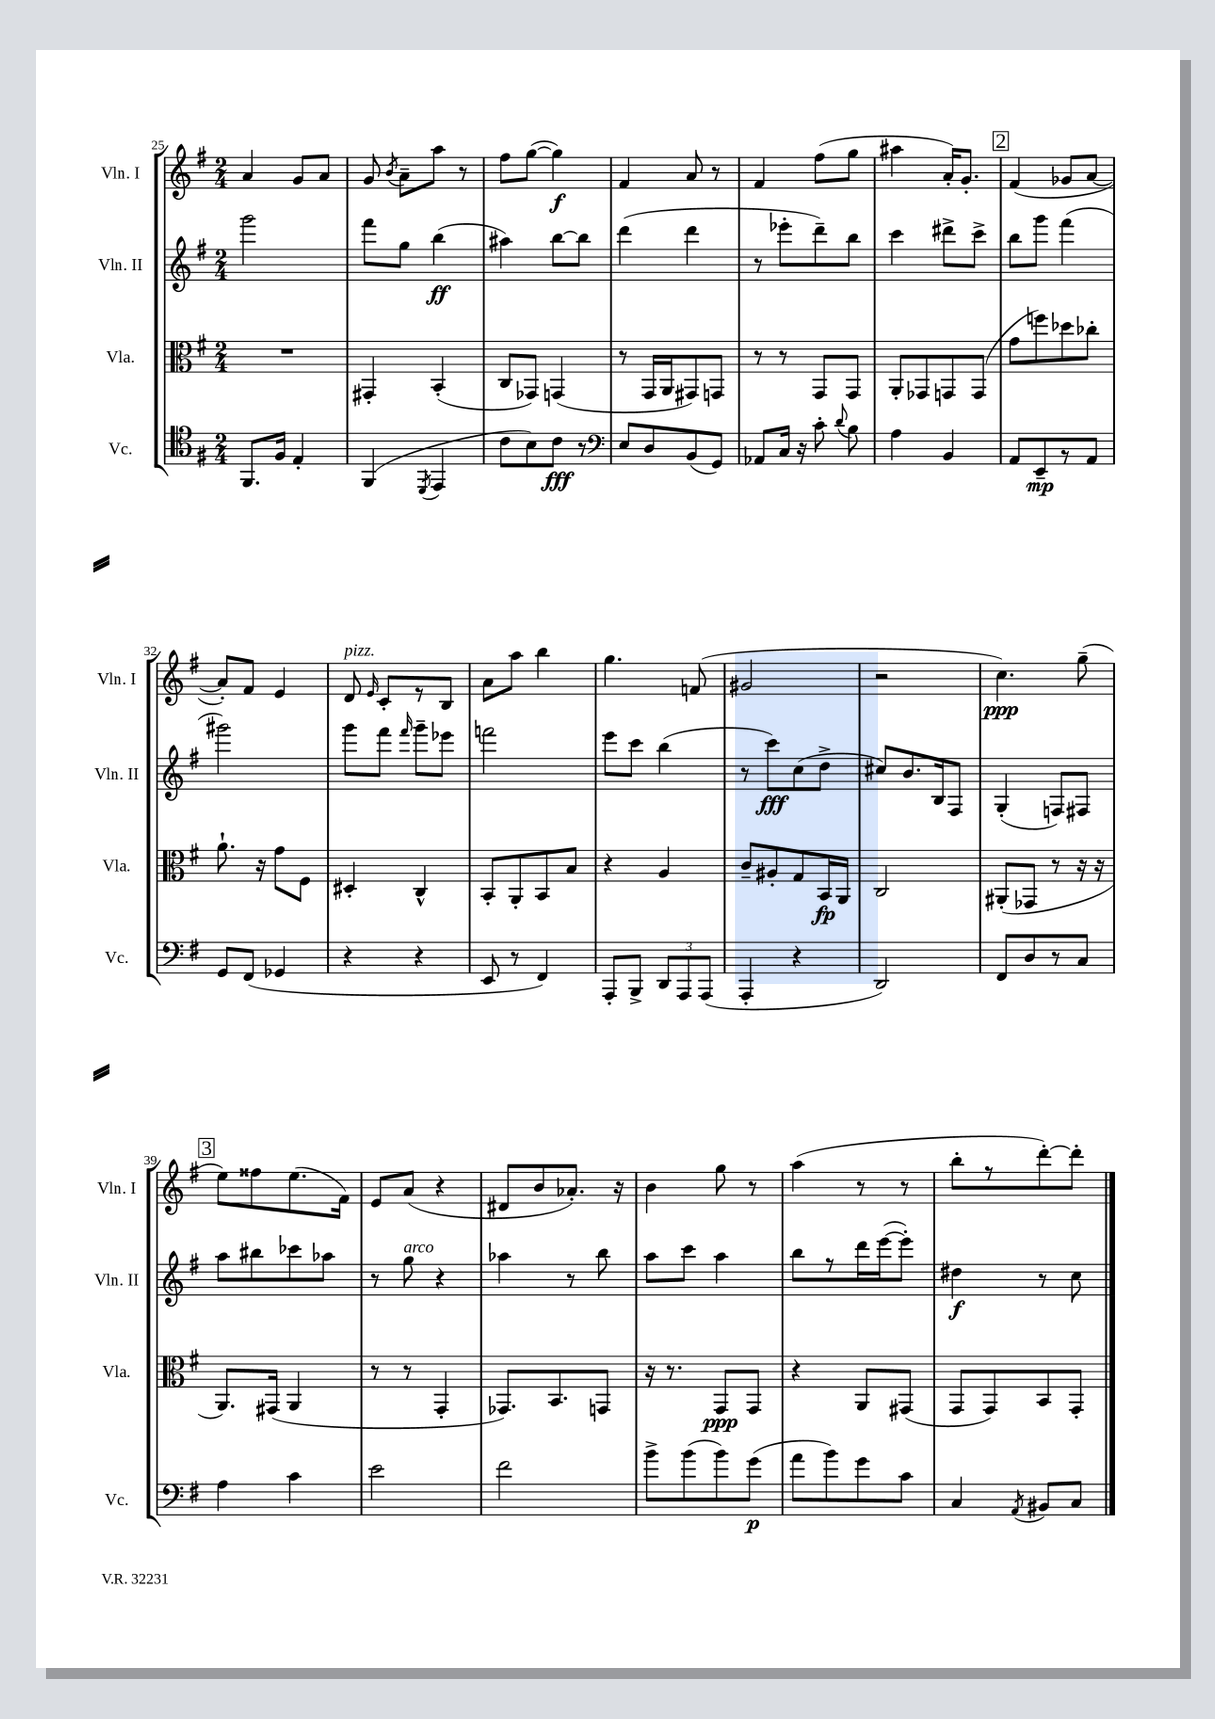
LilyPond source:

<<
\new StaffGroup <<
\new Staff = "s0" \with { instrumentName = "Vln. I" shortInstrumentName = "Vln. I" } {
    \clef treble \key g \major \numericTimeSignature \time 2/4
    \autoBeamOff a'4 g'8[ a'8] |
    g'8 \acciaccatura { b'8 } a'8[-- a''8] r8 |
    fis''8[ g''8]~( g''4\f) |
    fis'4 a'8 r8 |
    fis'4 fis''8[( g''8] |
    ais''4 a'16[-.) g'8.]-. |
    \mark \markup { \box "2" } fis'4( ges'8[ a'8]~ |
    a'8[-.) fis'8] e'4 |
    d'8^\markup { \italic "pizz." } \grace { e'16 } c'8[-. r8 b8] |
    a'8[ a''8] b''4 |
    g''4. f'8( |
    gis'2 |
    r2 |
    c''4.\ppp) g''8--( |
    \mark \markup { \box "3" } e''8[) fisis''8 e''8.( fis'16]) |
    e'8[ a'8]( r4 |
    dis'8[ b'8 aes'8.]-.) r16 |
    b'4 g''8 r8 |
    a''4( r8 r8 |
    b''8[-. r8 d'''8~-.) d'''8]-. \bar "|." |
}
\new Staff = "s1" \with { instrumentName = "Vln. II" shortInstrumentName = "Vln. II" } {
    \clef treble \key g \major \numericTimeSignature \time 2/4
    \autoBeamOff g'''2 |
    fis'''8[ g''8] b''4\ff( |
    ais''4) b''8[~ b''8] |
    d'''4( d'''4 |
    r8 ees'''8[-. d'''8--) b''8] |
    c'''4 dis'''8[-> c'''8]-> |
    \mark \markup { \box "2" } b''8[ g'''8] fis'''4( |
    gis'''2) |
    g'''8[ fis'''8] \grace { fis'''16 } g'''8[-- ees'''8] |
    f'''2 |
    e'''8[ c'''8] b''4( |
    r8 c'''8[\fff) c''8( d''8]-> |
    cis''8[) b'8. b16 fis8] |
    g4-.( f8[) fis8] |
    \mark \markup { \box "3" } a''8[ bis''8 ces'''8 aes''8] |
    r8 g''8^\markup { \italic "arco" } r4 |
    aes''4 r8 b''8 |
    a''8[ c'''8] a''4 |
    b''8[ r8 d'''16 e'''16~( e'''8]-.) |
    dis''4\f r8 c''8 \bar "|." |
}
\new Staff = "s2" \with { instrumentName = "Vla." shortInstrumentName = "Vla." } {
    \clef alto \key g \major \numericTimeSignature \time 2/4
    \autoBeamOff R2 |
    gis,4-. b,4-.( |
    c8[ ges,8]) g,4( |
    r8 g,16[ a,16 gis,8) g,8] |
    r8 r8 g,8[ g,8] |
    a,8[-. ges,8 g,8 g,8]( |
    \mark \markup { \box "2" } g'8[ f''8) des''8 ces''8]-. |
    a'8.-! r16 g'8[ fis8] |
    dis4-. c4-^ |
    b,8[-. a,8-. b,8 b8] |
    r4 a4 |
    c'8[-- ais8-. g8 b,16\fp a,16] |
    c2 |
    ais,8[-.( ges,8] r8 r16 r16 |
    \mark \markup { \box "3" } a,8.[) gis,16]( a,4 |
    r8 r8 g,4-. |
    ges,8.[) b,8. g,8] |
    r16 r8. g,8[\ppp g,8] |
    r4 a,8[ gis,8]( |
    g,8[ g,8) b,8 g,8]-. \bar "|." |
}
\new Staff = "s3" \with { instrumentName = "Vc." shortInstrumentName = "Vc." } {
    \clef tenor \key g \major \numericTimeSignature \time 2/4
    \autoBeamOff fis,8.[ fis16] e4-. |
    fis,4( \acciaccatura { d,8 } e,4 |
    c'8[ b8) c'8]\fff r8 |
    \clef bass e8[ d8 b,8( g,8]) |
    aes,8[ c16] r16 c'8-. \appoggiatura { d'8 } b8 |
    a4 b,4 |
    \mark \markup { \box "2" } a,8[ e,8--\mp r8 a,8] |
    g,8[ fis,8]( ges,4 |
    r4 r4 |
    e,8 r8 fis,4) |
    a,,8[-. b,,8]-> \tuplet 3/2 { d,8[ a,,8 a,,8]( } |
    a,,4-. r4 |
    d,2) |
    fis,8[ d8 r8 c8] |
    \mark \markup { \box "3" } a4 c'4 |
    e'2 |
    fis'2 |
    b'8[-> b'8( b'8) g'8]\p( |
    a'8[ b'8) g'8 c'8] |
    c4 \acciaccatura { a,8 } bis,8[ c8] \bar "|." |
}
>>
>>
\layout { \context { \Score currentBarNumber = #25 } }
